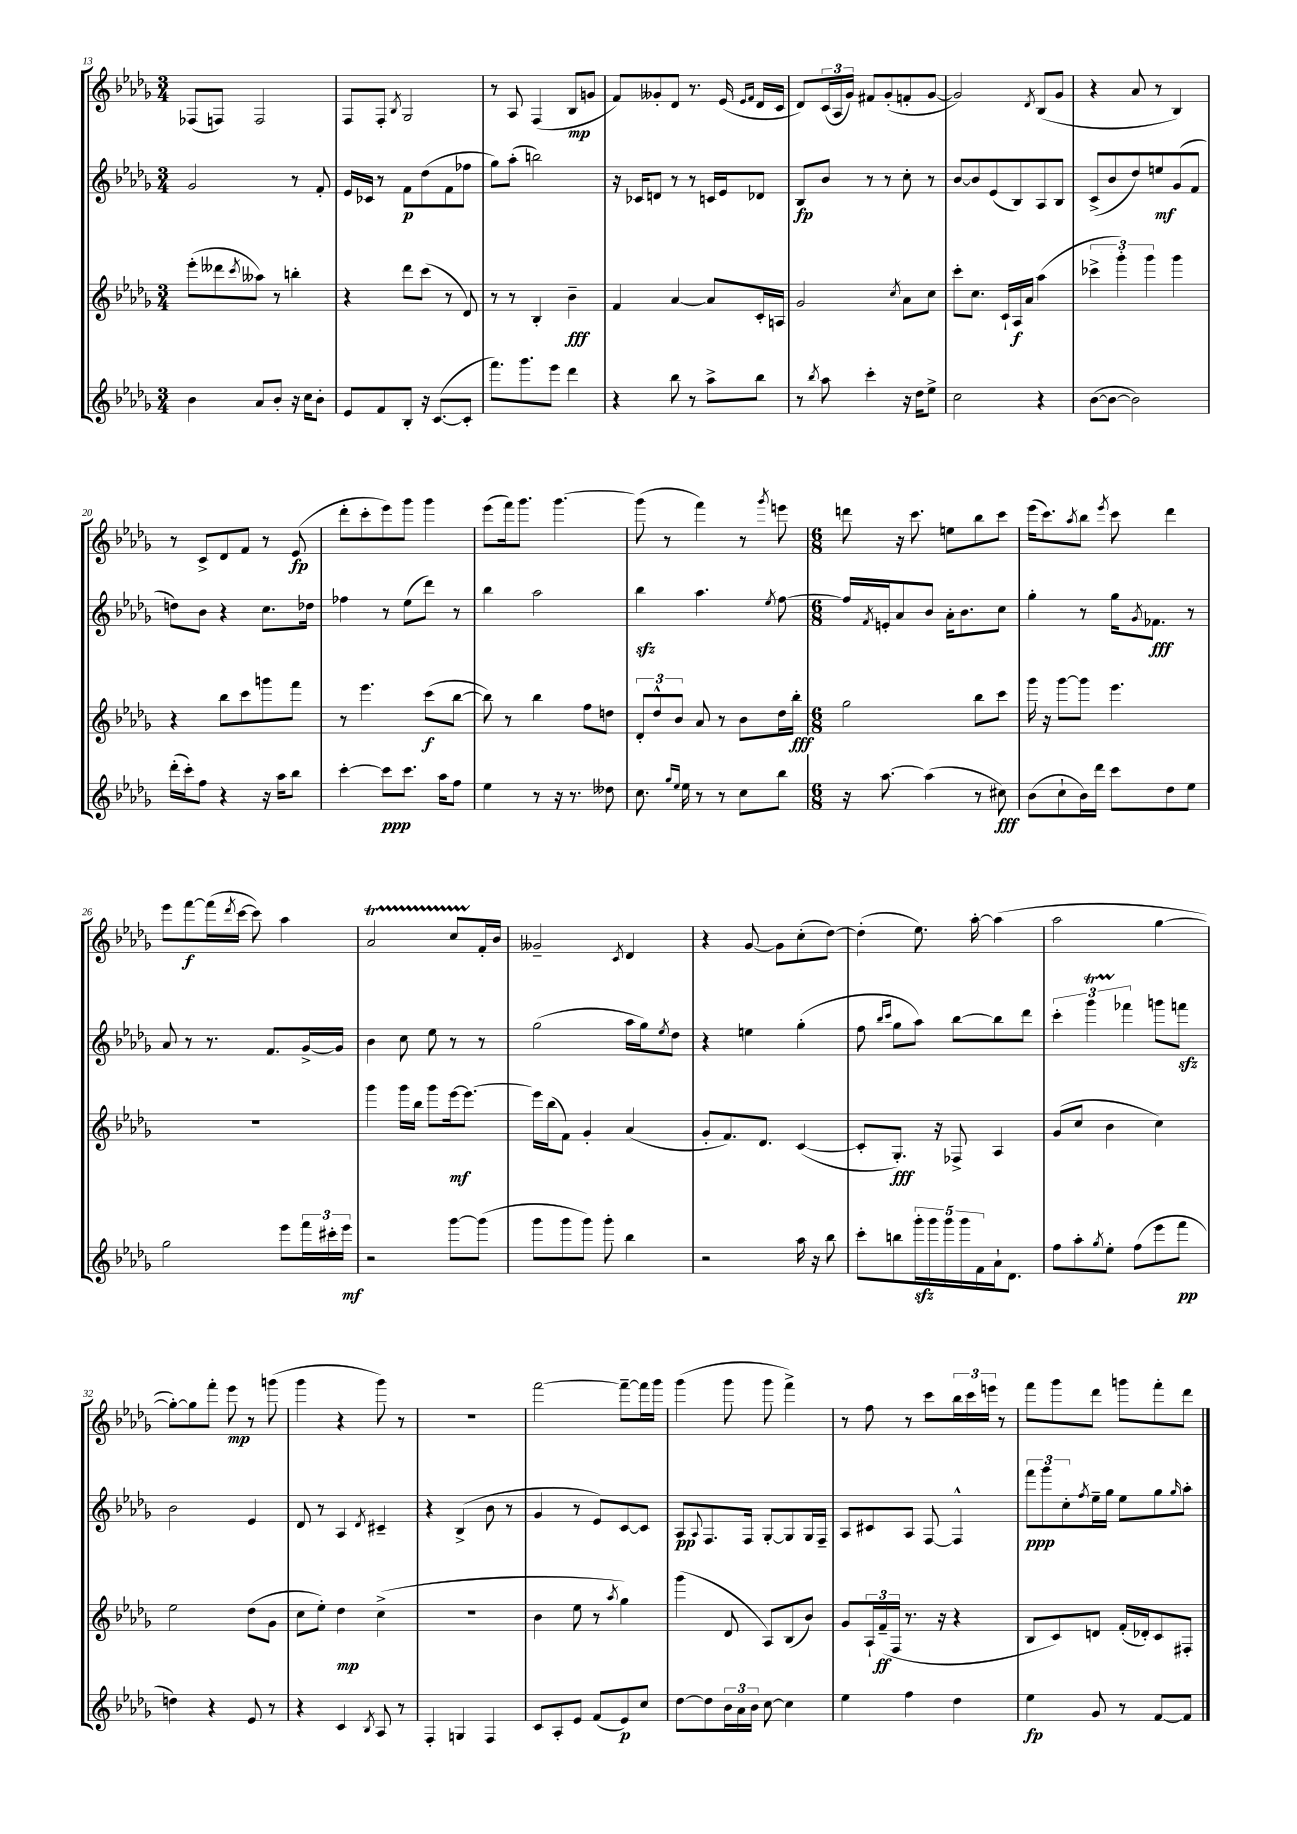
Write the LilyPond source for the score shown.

<<
\new StaffGroup <<
\new Staff = "s0" {
    \clef treble \key des \major \numericTimeSignature \time 3/4
    fes8( f8) f2 |
    f8 f8-. \acciaccatura { bes8 } ges2 |
    r8 aes8 f4( bes8\mp g'8 |
    f'8) geses'8-. des'8 r8. ees'16( \grace { ees'16 f'16 } des'16 c'16 |
    des'8) \tuplet 3/2 { c'16( aes16 ges'16) } fis'8 ges'8-.( f'8-. ges'8~ |
    ges'2) \acciaccatura { des'8 } bes8( ges'8 |
    r4 aes'8 r8 bes4) |
    r8 c'8-> des'8 f'8 r8 ees'8\fp( |
    des'''8-. c'''8-. ees'''8) ges'''8 ges'''4 |
    ees'''8( f'''16) ges'''8. ges'''4.~ |
    ges'''8( r8 f'''4) r8 \acciaccatura { ges'''8 } e'''8 |
    \numericTimeSignature \time 6/8 d'''8 r16 c'''8. e''8 bes''8 c'''8 |
    ees'''16( c'''8.) \acciaccatura { aes''8 } bes''8 \acciaccatura { ees'''8 } c'''8 des'''4 |
    ees'''8 f'''8~\f f'''16( \acciaccatura { des'''8 } c'''16~ c'''8) aes''4 |
    aes'2\startTrillSpan c''8 f'16-.\stopTrillSpan bes'16 |
    geses'2-- \acciaccatura { c'8 } des'4 |
    r4 ges'8~ ges'8 c''8-.( des''8~) |
    des''4-.( ees''8.) aes''16~-. aes''4( |
    aes''2 ges''4~ |
    ges''8~-.) ges''8 f'''8-. ees'''8\mp r8 g'''8( |
    ges'''4 r4 ges'''8) r8 |
    R2. |
    f'''2~ f'''8~-- f'''16 ges'''16 |
    ges'''4( ges'''8 ges'''8 f'''4->) |
    r8 f''8 r8 c'''8 \tuplet 3/2 { bes''16 c'''16 e'''16 } r8 |
    f'''8 ges'''8 des'''8 g'''8 f'''8-. des'''8 \bar "|." |
}
\new Staff = "s1" {
    \clef treble \key des \major \numericTimeSignature \time 3/4
    ges'2 r8 f'8-. |
    ees'16 ces'16 r8 f'8\p des''8( f'8 fes''8 |
    ges''8) aes''8-.( b''2) |
    r16 ces'16 d'8 r8 r8 c'16 ees'16 des'8 |
    bes8\fp bes'8 r8 r8 c''8-. r8 |
    bes'8~ bes'8 ees'8( bes8) aes8 bes8 |
    c'8->( bes'8 des''8) e''8\mf ges'8( f'8 |
    d''8) bes'8 r4 c''8. des''16 |
    fes''4 r8 ees''8( des'''8) r8 |
    bes''4 aes''2 |
    bes''4\sfz aes''4. \acciaccatura { ees''8 } f''8~ |
    \numericTimeSignature \time 6/8 f''16 \acciaccatura { f'8 } e'16-. aes'8 bes'8 aes'16-. bes'8. c''8 |
    ges''4-. r8 ges''16 \acciaccatura { ges'8 } fes'8.\fff r8 |
    aes'8 r8 r8. f'8. ges'16~-> ges'16 |
    bes'4 c''8 ees''8 r8 r8 |
    ges''2( aes''16 ges''16) \acciaccatura { ees''8 } des''8 |
    r4 e''4 ges''4-.( |
    f''8 \grace { bes''16 c'''16 } ges''8 aes''8) bes''8~ bes''8 des'''8 |
    \tuplet 3/2 { c'''4-. ges'''4\startTrillSpan fes'''4\stopTrillSpan } g'''8 f'''8\sfz |
    bes'2 ees'4 |
    des'8 r8 aes4 \acciaccatura { des'8 } cis'4-- |
    r4 bes4->( bes'8 r8 |
    ges'4 r8 ees'8) c'8~ c'8 |
    aes8\pp \appoggiatura { aes8 } f8. f16 ges8~-. ges8 ges16 f16-- |
    aes8 cis'8 aes8 f8~ f4-^ |
    \tuplet 3/2 { f'''8\ppp ges'''8 c''8-. } \acciaccatura { f''8 } ees''16-- ges''16 ees''8 ges''8 \grace { ges''16 } aes''8-. \bar "|." |
}
\new Staff = "s2" {
    \clef treble \key des \major \numericTimeSignature \time 3/4
    ees'''8-.( deses'''8 \acciaccatura { c'''8 } aeses''8) r8 b''4-. |
    r4 des'''8 c'''8( r8 des'8) |
    r8 r8 bes4-. bes'4--\fff |
    f'4 aes'4~ aes'8 c'16-. a16 |
    ges'2 \acciaccatura { c''8 } aes'8 c''8 |
    c'''8-. c''8. c'16-! aes16\f aes'16 aes''4( |
    \tuplet 3/2 { ces'''4-> ges'''4-.) ges'''4 } ges'''4 |
    r4 bes''8 c'''8 g'''8 f'''8 |
    r8 ees'''4. c'''8\f( bes''8~ |
    bes''8) r8 bes''4 f''8 d''8 |
    \tuplet 3/2 { des'8-. des''8-^ bes'8 } aes'8 r8 bes'8 des''16 bes''16-.\fff |
    \numericTimeSignature \time 6/8 ges''2 bes''8 c'''8 |
    ges'''16 r16 ges'''8~ ges'''8 ees'''4. |
    R2. |
    ges'''4 ges'''16 bes''16 ges'''8 ees'''16~\mf ees'''8.~ |
    ees'''16 bes''16( f'8) ges'4-. aes'4( |
    ges'8-. f'8.) des'8. c'4~( |
    c'8-. ges8.-.\fff) r16 fes8-> aes4 |
    ges'8( c''8 bes'4 c''4) |
    ees''2 des''8( ges'8 |
    c''8 ees''8-.) des''4\mp c''4->( |
    R2. |
    bes'4 ees''8 r8 \acciaccatura { aes''8 } ges''4) |
    ges'''4( des'8 aes8) bes8( bes'8) |
    ges'8 \tuplet 3/2 { aes16-! f'16--\ff( f16 } r8. r16 r4 |
    bes8 c'8) d'8 f'16-.( des'16-.) c'8 fis8-. \bar "|." |
}
\new Staff = "s3" {
    \clef treble \key des \major \numericTimeSignature \time 3/4
    bes'4 aes'8 bes'8-. r16 c''16 bes'8-. |
    ees'8 f'8 bes8-. r16 c'8.~( c'8-. |
    f'''8.) ges'''8. ees'''8 des'''4 |
    r4 bes''8 r8 aes''8-> bes''8 |
    r8 \acciaccatura { bes''8 } aes''8 c'''4-. r16 des''16 ees''8-> |
    c''2 r4 |
    bes'8~( bes'8~ bes'2) |
    des'''16-.( c'''16-.) f''8 r4 r16 aes''16 bes''8 |
    c'''4~-. c'''8\ppp c'''8. aes''16 f''8 |
    ees''4 r8 r16 r8. deses''8 |
    c''8. \grace { ges''16 ees''16 } ees''16 r8 r8 c''8 bes''8 |
    \numericTimeSignature \time 6/8 r16 aes''8.~ aes''4( r8 cis''8\fff) |
    bes'8( c''8-! bes'16) des'''16 c'''8 des''8 ees''8 |
    ges''2 ees'''8 \tuplet 3/2 { f'''16 cis'''16-. ees'''16\mf } |
    r2 ges'''8~ ges'''8( |
    ges'''8 ges'''8 ges'''8) ges'''8-. bes''4 |
    r2 aes''16 r16 bes''8 |
    c'''8-. b''8 \tuplet 5/4 { ges'''16-.\sfz ges'''16 ges'''16 ges'''16 f'16 } aes'16-! des'8. |
    f''8 aes''8-. \acciaccatura { ges''8 } ees''8-. f''8( ees'''8 f'''8\pp |
    d''4) r4 ees'8 r8 |
    r4 c'4 \acciaccatura { bes8 } aes8 r8 |
    f4-. g4 f4 |
    c'8 aes8-. ees'8 f'8( ees'8\p) c''8 |
    des''8~ des''8 \tuplet 3/2 { bes'16 aes'16 bes'16 } c''8~ c''4 |
    ees''4 f''4 des''4 |
    ees''4\fp ges'8 r8 f'8~ f'8 \bar "|." |
}
>>
>>
\layout { \context { \Score currentBarNumber = #13 } }
